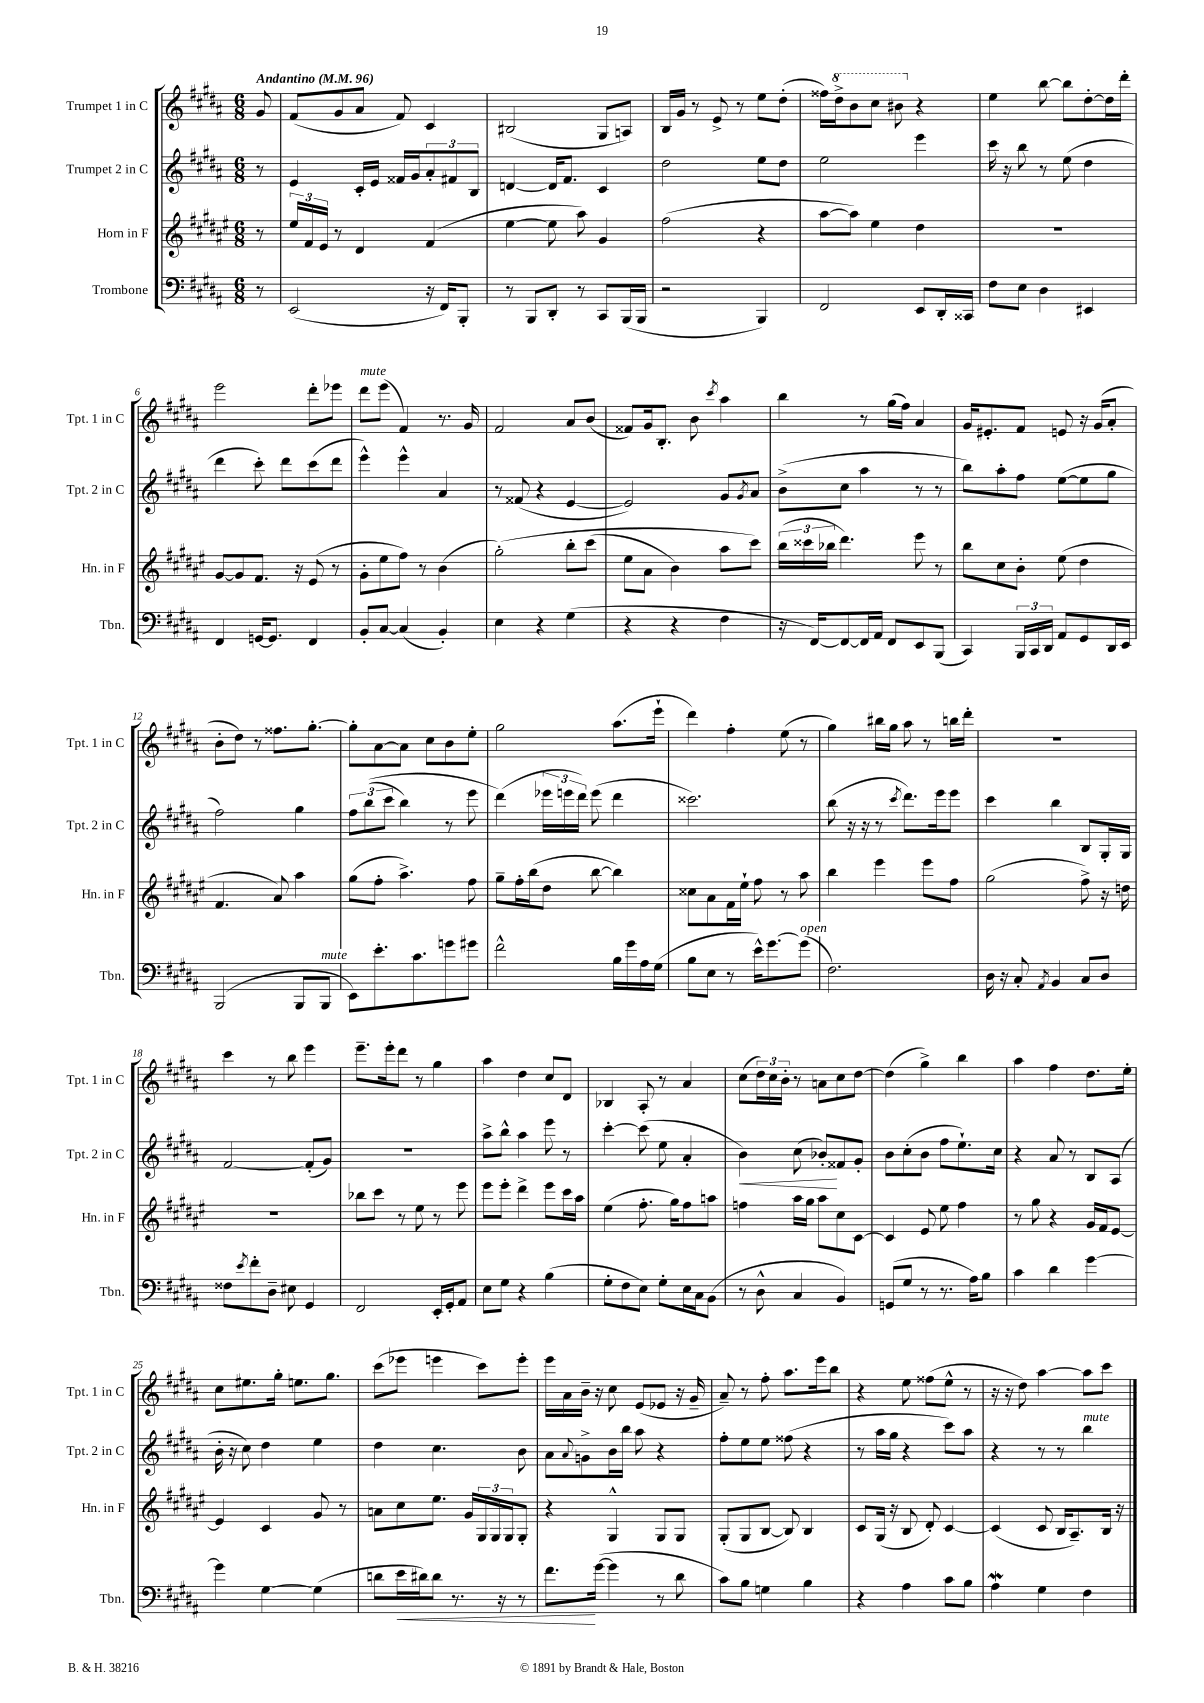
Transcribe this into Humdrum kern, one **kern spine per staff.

**kern	**dynam	**kern	**kern	**dynam	**kern
*part4	*part4	*part3	*part2	*part2	*part1
*staff4	*staff4	*staff3	*staff2	*staff2	*staff1
*I"Trombone	*	*I"Horn in F	*I"Trumpet 2 in C	*	*I"Trumpet 1 in C
*I'Tbn.	*	*I'Hn. in F	*I'Tpt. 2 in C	*	*I'Tpt. 1 in C
*clefF4	*	*clefG2	*clefG2	*	*clefG2
*k[f#c#g#d#a#]	*	*k[f#c#g#d#a#e#]	*k[f#c#g#d#a#]	*	*k[f#c#g#d#a#]
*M6/8	*	*M6/8	*M6/8	*	*M6/8
*MM96	*	*MM96	*MM96	*	*MM96
=	=	=	=	=	=
!	!	!	!	!	!LO:TX:a:B:t=Andantino
8r	.	8r	8r	.	8g#/
=1	=1	=1	=1	=1	=1
(2EE/	.	24ee#/LL	4e/	.	(8f#/L
.	.	24f#/	.	.	.
.	.	24e#/JJ	.	.	.
.	.	8r	.	.	8g#/
.	.	4d#/	16c#'/LL	.	8a#/J
.	.	.	16e/JJ	.	.
.	.	.	16f##X/LL	.	8f#/)
.	.	.	16g#/J	.	.
16r	.	(4f#/	12a#'/	.	4c#/
16FF#/KL)	.	.	.	.	.
.	.	.	12f#X/	.	.
8BBB'/J	.	.	.	.	.
.	.	.	12B/J	.	.
=2	=2	=2	=2	=2	=2
8r	.	[4ee#\	[4dn/	.	(2B#X/
8BBB/L	.	.	.	.	.
8DD#'/J	.	8ee#\]	16d/KL]	.	.
.	.	.	8.f#/J	.	.
8r	.	8aa#\)	.	.	.
8CC#/L	.	4g#/	4c#/	.	8G#/L
(16BBB/L	.	.	.	.	8An/J)
16BBB/JJ	.	.	.	.	.
=3	=3	=3	=3	=3	=3
2r	.	(2ff#\	2dd#\	.	16B/LL
.	.	.	.	.	16g#/JJ
.	.	.	.	.	8r
.	.	.	.	.	8e^/
.	.	.	.	.	8r
4BBB/)	.	4r	8ee\L	.	8ee\L
.	.	.	8dd#\J	.	(8dd#'\J
=4	=4	=4	=4	=4	=4
2FF#/	.	[8aa#\L	2ee\	.	16ff##X\LL)
*	*	*	*	*	*8va
.	.	.	.	.	16ddd#^\J
.	.	8aa#\J])	.	.	8bb\
.	.	4ee#\	.	.	8ccc#\J
.	.	.	.	.	8bb#X\
*	*	*	*	*	*X8va
8EE/L	.	4dd#\	4eee\	.	4r
16DD#'/L	.	.	.	.	.
16CC##X/JJ	.	.	.	.	.
=5	=5	=5	=5	=5	=5
8F#\L	.	2.r	16ccc#\	.	4ee\
.	.	.	16r	.	.
8E\J	.	.	8bb\	.	.
4D#\	.	.	8r	.	[8bb\
.	.	.	(8ee\	.	8bb\L]
4EE#X/	.	.	4dd#\	.	[8dd#'\
.	.	.	.	.	16dd#\L]
.	.	.	.	.	16ddd#'\JJ
!!LO:LB:g=z
=6	=6	=6	=6	=6	=6
4FF#/	.	[8g#/L	4ddd#\	.	2eee\
.	.	8g#/]	.	.	.
[16GGn/KL	.	8.f#/J	8ccc#'\)	.	.
8.GG/J]	.	.	.	.	.
.	.	.	8ddd#\L	.	.
.	.	16r	.	.	.
4FF#/	.	(8e#/	(8ccc#\	.	8ddd#'\L
.	.	8r	8ddd#\J	.	8eee-X\J
=7	=7	=7	=7	=7	=7
!	!	!	!	!	!LO:TX:a:i:t=mute
8BB'/L	.	8g#'\L	4eee^^\)	.	8ddd#\L
[8C#/J	.	8ee#\	.	.	(8eee\J
(4C#/]	.	8ff#\J)	4eee^^\	.	4f#/)
.	.	8r	.	.	.
4BB'/)	.	(4b\	4a#/	.	8.r
.	.	.	.	.	16g#/
=8	=8	=8	=8	=8	=8
4E\	.	(2gg#'\)	8r	.	2f#/
.	.	.	(8f##X/	.	.
4r	.	.	4r	.	.
(4G#\	.	8bb'\L	[4e/	.	8a#/L
.	.	(8ccc#\J	.	.	(8b/J
=9	=9	=9	=9	=9	=9
4r	.	8ee#\L	2e/])	.	8f##X/L)
.	.	8a#\J	.	.	16g#/k
.	.	.	.	.	8.B'/J
4r	.	4b\)	.	.	.
.	.	.	.	.	8b\
.	.	.	.	.	8qccc#/
4F#\	.	8aa#\L	8g#/L	.	4aa#\
.	.	.	8qg#/	.	.
.	.	8ccc#\J)	8a#/J	.	.
=10	=10	=10	=10	=10	=10
16r	.	(24bb\LL	(8b^\L	.	4bb\
.	.	24ccc##X\	.	.	.
[16FF#/KL)	.	.	.	.	.
.	.	24bb-X\JJ	.	.	.
8FF#/_	.	4.ddd#\)	8cc#\J	.	.
16FF#/L]	.	.	4aa#\	.	8r
16AA#/JJ	.	.	.	.	.
8FF#/L	.	.	.	.	(16gg#\LL
.	.	.	.	.	16ff#\JJ)
8EE/	.	8eee#\	8r	.	4a#/
(8BBB/J	.	8r	8r	.	.
=11	=11	=11	=11	=11	=11
4CC#/)	.	8bb\L	8bb\L)	.	16g#/KL
.	.	.	.	.	8.e#X'/
.	.	8cc#\	8aa#'\	.	.
24BBB/LL	.	8b'\J	8ff#\J	.	8f#/J
24CC#/	.	.	.	.	.
24DD#/JJ	.	.	.	.	.
8AA#/L	.	(8ee#\	([8ee\L	.	8en/
8GG#/	.	4dd#\	8ee\]	.	16r
.	.	.	.	.	(16g#/KL
16DD#/L	.	.	8gg#\J	.	8a#'/J
16EE/JJ	.	.	.	.	.
!!LO:LB:g=z
=12	=12	=12	=12	=12	=12
(2BBB/	.	4.f#/	2ff#\)	.	8b'\L
.	.	.	.	.	8dd#\J)
.	.	.	.	.	8r
.	.	8a#/)	.	.	8.ff##X\L
8BBB/L	.	4aa#\	4gg#\	.	.
.	.	.	.	.	[8.gg#'\J
!LO:TX:a:i:t=mute	!	!	!	!	!
8BBB/J	.	.	.	.	.
=13	=13	=13	=13	=13	=13
8EE\L)	.	(8gg#\L	12ff#\L	.	8gg#'\L]
.	.	.	((12bb\	.	.
8.e'\	.	8ff#'\J	.	.	[8a#\
.	.	.	12ccc#\J	.	.
.	.	4.aa#^\)	4bb\)	.	8a#\J]
8.c#\	.	.	.	.	.
.	.	.	.	.	8cc#\L
8gn\	.	.	8r	.	8b\
8g#X\J	.	8ff#\	8eee\	.	8ee'\J
=14	=14	=14	=14	=14	=14
2f#^^\	.	8gg#~\L	(4ddd#\)	.	2gg#\
.	.	16ff#'\L	.	.	.
.	.	(16bb\J	.	.	.
.	.	8dd#\J	24eee-X\LL	.	.
.	.	.	24eeen\	.	.
.	.	.	24ddd#\JJ)	.	.
.	.	[8bb\	(8eee\	.	.
16B\LL	.	4bb\])	4ddd#\	.	(8.aa#\L
16g#\	.	.	.	.	.
16A#\	.	.	.	.	.
(16G#\JJ	.	.	.	.	16eee`\Jk
=15	=15	=15	=15	=15	=15
8B\L	.	8cc##X\L	2.ccc##X\)	.	4ddd#\)
8E\J	.	8a#\	.	.	.
8r	.	16f#\L	.	.	4ff#'\
.	.	16ee#`\JJ	.	.	.
16e^^\KL)	.	8ff#\	.	.	.
[8.g#\	.	.	.	.	.
.	.	8r	.	.	(8ee\
!LO:TX:a:i:t=open	!	!	!	!	!
(8g#\J]	.	8aa#\	.	.	8r
=16	=16	=16	=16	=16	=16
2.F#\)	.	4bb\	(8bb\	.	4gg#\)
.	.	.	16r	.	.
.	.	.	16r	.	.
.	.	4eee#\	8r	.	16bb#X\LL
.	.	.	.	.	16gg#\JJ
.	.	.	8qccc#/	.	.
.	.	.	8.ddd#\L)	.	8aa#\
.	.	8eee#\L	.	.	8r
.	.	.	16eee\k	.	.
.	.	8ff#\J	8eee\J	.	16bbn\LL
.	.	.	.	.	16ddd#'\JJ
=17	=17	=17	=17	=17	=17
16D#\	.	(2gg#\	4ccc#\	.	2.r
16r	.	.	.	.	.
8C#'/	.	.	.	.	.
8qAA#/	.	.	.	.	.
4BB/	.	.	4bb\	.	.
8C#/L	.	8ff#^\)	8B/L	.	.
8D#/J	.	16r	16G#'/L	.	.
.	.	16ddn\	16G#/JJ	.	.
!!LO:LB:g=z
=18	=18	=18	=18	=18	=18
8F##X\L	.	2.r	[2f#/	.	4ccc#\
8qe/	.	.	.	.	.
8f#'\	.	.	.	.	.
8D#~\J	.	.	.	.	8r
8E#X\	.	.	.	.	8bb\
4GG#/	.	.	(8f#'/L]	.	4eee\
.	.	.	8g#/J)	.	.
=19	=19	=19	=19	=19	=19
2FF#/	.	8bb-X\L	2.r	.	8.eee~\L
.	.	8ccc#\J	.	.	.
.	.	.	.	.	16eee'\k
.	.	8r	.	.	8ddd#\J
.	.	8ee#\	.	.	8r
16EE'/LL	.	8r	.	.	4gg#\
16GG#'/J	.	.	.	.	.
8AA#/J	.	8eee#\	.	.	.
=20	=20	=20	=20	=20	=20
8E\L	.	8eee#\L	8aa#^\L	.	4aa#\
8G#\J	.	8eee#'\J	8bb^^\J	.	.
4r	.	4ddd#^\	4aa#\	.	4dd#\
(4B\	.	8eee#\L	8eee\	.	8cc#/L
.	.	16ccc#\L	8r	.	8d#/J
.	.	16aa#\JJ	.	.	.
=21	=21	=21	=21	=21	=21
8G#'\L	.	(4ee#\	[4ccc#'\	.	4B-X/
8F#\	.	.	.	.	.
8E\J)	.	8.ff#'\	(8ccc#\]	.	8A#'/
8G#'\L	.	.	8ee\	.	8r
.	.	16gg#\KL)	.	.	.
16E\L	.	8ff#\	4a#'/	.	4a#/
16C#\J	.	.	.	.	.
(8BB\J	.	8aan\J	.	.	.
=22	=22	=22	=22	=22	=22
!	!	!	!	!LO:HP:b	!
8r	.	4ffn\	4b\)	<	(8cc#\L
8D#^^\	.	.	.	.	24dd#\L)
.	.	.	.	.	24cc#\
.	.	.	.	.	24b'\JJ
4C#/	.	16aa#\LL	(8cc#\	.	8r
.	.	16gg#\JJ	.	.	.
.	.	8aa#\L	8b-X'/L)	.	8an\L
4BB/)	.	8cc#\	8f##X/	[	8cc#\
.	.	[8c#\J	8g#'/J	.	[8dd#\J
=23	=23	=23	=23	=23	=23
(8GGn/L	.	4c#/]	8b\L	.	(4dd#\]
8G#/J	.	.	(8cc#'\	.	.
8r	.	8e#/	8b\J	.	4gg#^\)
8.r	.	8ee#\	8ff#\L	.	.
.	.	4ff#\	8.ee`\)	.	4bb\
16A#\KL)	.	.	.	.	.
8B\J	.	.	.	.	.
.	.	.	16cc#\Jk	.	.
=24	=24	=24	=24	=24	=24
4c#\	.	8r	4r	.	4aa#\
.	.	8gg#\	.	.	.
4d#\	.	4r	8a#/	.	4ff#\
.	.	.	8r	.	.
[4g#\	.	16g#/LL	8B/L	.	8.dd#\L
.	.	16f#/J	.	.	.
.	.	[8e#/J	(8A#/J	.	.
.	.	.	.	.	16ee'\Jk
!!LO:LB:g=z
=25	=25	=25	=25	=25	=25
4g#\]	.	4e#/]	16b'\	.	8cc#\L
.	.	.	16r	.	.
.	.	.	8cc#\)	.	8.ee#X\
[4G#\	.	4c#/	4dd#\	.	.
.	.	.	.	.	16gg#'\Jk
.	.	.	.	.	8.een\L
(4G#\]	.	8g#/	4ee\	.	.
.	.	.	.	.	8.gg#\J
.	.	8r	.	.	.
=26	=26	=26	=26	=26	=26
8dn\L	.	8an\L	4dd#\	.	(8ccc#\L
!	!LO:HP:b	!	!	!	!
16e\L	<	8cc#\	.	.	8eee-X\J
16d#X\J)	.	.	.	.	.
8d#\J	.	8.ee#\J	4.cc#\	.	4eeen\
8.r	.	.	.	.	.
.	.	16g#/LL	.	.	.
.	.	24G#/	.	.	8ccc#\L)
.	.	24G#/	.	.	.
16r	.	.	.	.	.
.	.	24G#/J	.	.	.
8r	.	8G#'/J	8b\	.	8eee'\J
=27	=27	=27	=27	=27	=27
8.f#\L	.	4r	8a#\L	.	16eee\LL
.	.	.	.	.	16a#\
.	.	.	8qqa#/	.	.
.	.	.	8gn^\	.	16b~\JJ
([16g#\Jk	[	.	.	.	16r
4g#\]	.	4G#^^/	16b\L	.	8cc#\
.	.	.	16bb\JJ	.	.
.	.	.	8aa#\	.	(8e/L
8r	.	8G#/L	4r	.	8e-X/J
8d#\	.	8G#/J	.	.	16r
.	.	.	.	.	16g#~/
=28	=28	=28	=28	=28	=28
8c#\L)	.	(8G#'/L	8ff#'\L	.	8a#~/)
8B\J	.	8G#/	8ee\	.	8r
4Gn\	.	[8B/J	8ee\J	.	8ff#'\
.	.	8B/])	(8ff##X\	.	8.aa#\L
4B\	.	4B/	4r	.	.
.	.	.	.	.	16eee\k
.	.	.	.	.	8bb\J
=29	=29	=29	=29	=29	=29
4r	.	8c#/L	8r	.	4r
.	.	(16G#/Jk	16aa#\LL	.	.
.	.	16r	16gg#\JJ	.	.
4A#\	.	8B/	4r	.	8ee\
.	.	8d#'/)	.	.	(8ff##X\L
8c#\L	.	[4c#/	8ccc#\L)	.	8ee^^\J
8B\J	.	.	8aa#\J	.	8r
=30	=30	=30	=30	=30	=30
4A#W\	.	(4c#/]	4r	.	16r
.	.	.	.	.	16r
.	.	.	.	.	8dd#\)
4G#\	.	8c#/	8r	.	[4aa#\
.	.	16B/KL	8r	.	.
.	.	8.A#~/)	.	.	.
!	!	!	!LO:TX:a:i:t=mute	!	!
4F#\	.	.	4bb\	.	8aa#\L]
.	.	16B/Jk	.	.	8ccc#\J
.	.	16r	.	.	.
==	==	==	==	==	==
*-	*-	*-	*-	*-	*-
